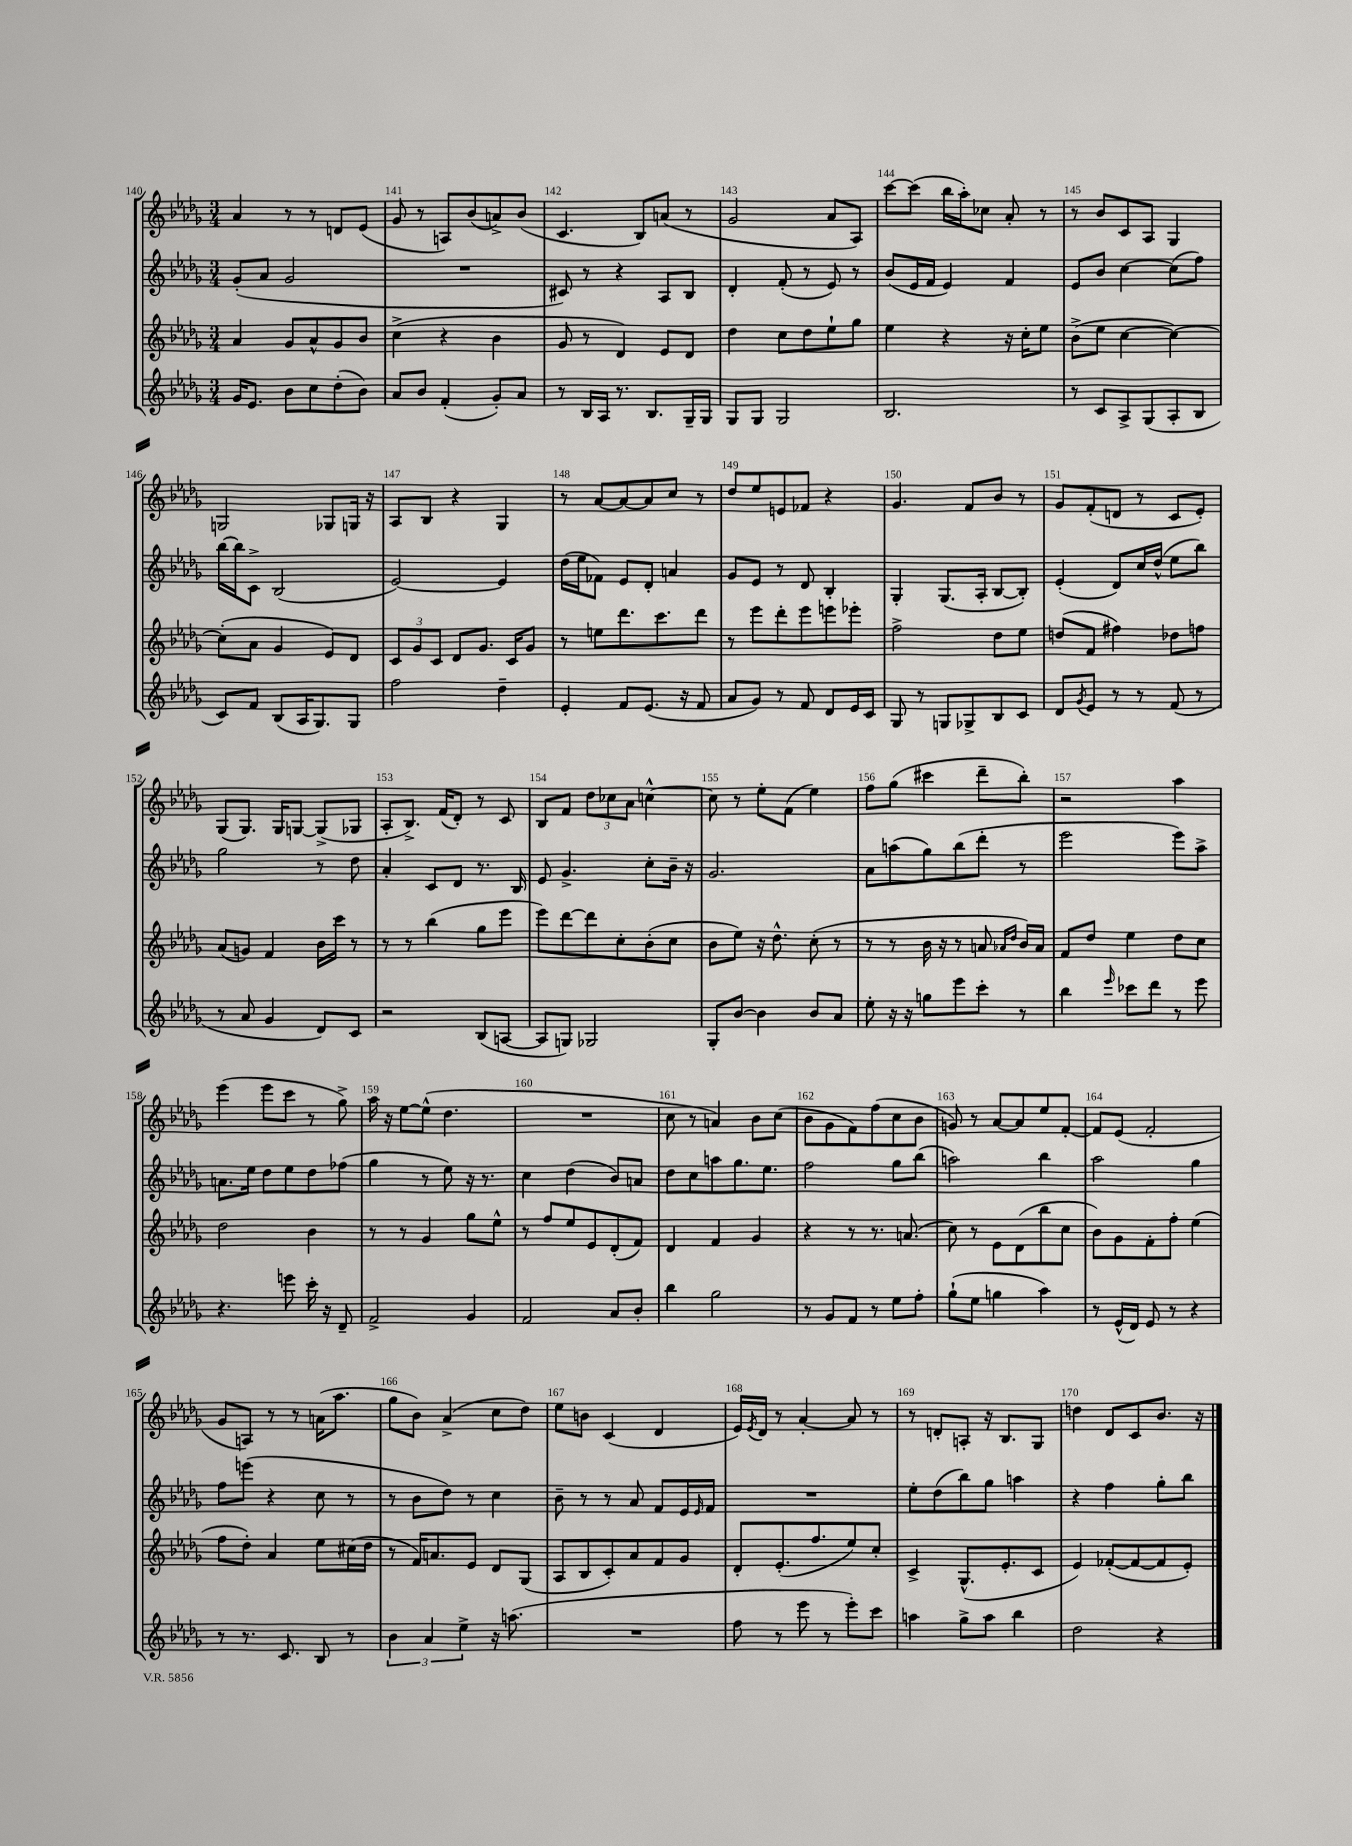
<<
\new StaffGroup <<
\new Staff = "s0" {
    \clef treble \key des \major \numericTimeSignature \time 3/4
    aes'4 r8 r8 d'8 ees'8( |
    ges'8 r8 a8) bes'8( a'8->) bes'8( |
    c'4. bes8) a'8( r8 |
    ges'2 aes'8 aes8) |
    c'''8~ c'''8( bes''16 aes''16-.) ces''8 aes'8-. r8 |
    r8 bes'8 c'8 aes8 ges4 |
    g2 ges8 g16 r16 |
    aes8 bes8 r4 ges4 |
    r8 aes'8~ aes'8~ aes'8 c''8 r8 |
    des''8 ees''8 e'8 fes'8 r4 |
    ges'4. f'8 bes'8 r8 |
    ges'8 f'8-.( d'8 r8 c'8 ees'8-.) |
    ges8( ges8.) ges16 g8~ g8->( ges8 |
    aes8-. bes8.->) f'16( des'8-.) r8 c'8 |
    bes8 f'8 \tuplet 3/2 { des''8 ces''8 aes'8 } c''4~-^ |
    c''8 r8 ees''8-. f'8( ees''4) |
    f''8 ges''8( cis'''4 des'''8-- bes''8-.) |
    r2 aes''4 |
    ees'''4( ees'''8 c'''8 r8 ges''8->) |
    aes''16 r16 ees''8~ ees''8-^( des''4. |
    R2. |
    c''8 r8 a'4) bes'8 c''8( |
    bes'8 ges'8 f'8) f''8( c''8 bes'8 |
    g'8) r8 aes'8~ aes'8 ees''8 f'8~-. |
    f'8 ees'8( f'2-. |
    ges'8 a8) r8 r8 a'16( aes''8. |
    ges''8 bes'8) aes'4->( c''8 des''8) |
    ees''8 b'8 c'4( des'4 |
    ees'16) \acciaccatura { ees'8 } des'16 r8 aes'4~-. aes'8 r8 |
    r8 d'8-. a8-. r16 bes8. ges8 |
    d''4 des'8 c'8 bes'8. r16 \bar "|." |
}
\new Staff = "s1" {
    \clef treble \key des \major \numericTimeSignature \time 3/4
    ges'8-.( aes'8 ges'2 |
    R2. |
    cis'8) r8 r4 aes8 bes8 |
    des'4-. f'8-.( r8 ees'8) r8 |
    bes'8( ees'16 f'16 ees'4) f'4 |
    ees'8 bes'8 c''4~ c''8( f''8) |
    bes''16~ bes''16 c'8-> bes2( |
    ees'2~) ees'4 |
    des''16( ees''16 fes'8) ees'8 des'8-. a'4 |
    ges'8 ees'8 r8 des'8 bes4-. |
    ges4-. ges8.( aes16-. bes8~ bes8-.) |
    ees'4-.( des'8) c''16 des''16-^( ees''8 bes''8) |
    ges''2 r8 des''8 |
    aes'4-. c'8 des'8 r8. bes16 |
    ees'8 ges'4.-> c''8-. bes'16-- r16 |
    ges'2. |
    aes'8 a''8( ges''8) bes''8( des'''8-. r8 |
    ees'''2 ees'''8) aes''8-> |
    a'8. ees''16 des''8 ees''8 des''8 fes''8( |
    ges''4 r8 ees''8) r16 r8. |
    c''4 des''4( bes'8) a'8 |
    des''8 c''8 a''8 ges''8. ees''8. |
    f''2 ges''8 bes''8( |
    a''2) bes''4 |
    aes''2 ges''4 |
    f''8 e'''8( r4 c''8 r8 |
    r8 bes'8 des''8) r8 c''4 |
    bes'8-- r8 r8 aes'8 f'8 ees'16 \grace { ees'16 } f'16 |
    R2. |
    ees''8-. des''8( bes''8) ges''8 a''4 |
    r4 f''4 ges''8-. bes''8 \bar "|." |
}
\new Staff = "s2" {
    \clef treble \key des \major \numericTimeSignature \time 3/4
    aes'4 ges'8 aes'8-^ ges'8 bes'8 |
    c''4->( r4 bes'4 |
    ges'8 r8 des'4) ees'8 des'8 |
    des''4 c''8 des''8 ees''8-! ges''8 |
    ees''4 r4 r16 c''16-. ees''8 |
    bes'8->( ees''8 c''4~ c''4~) |
    c''8-.( aes'8 ges'4 ees'8) des'8 |
    \tuplet 3/2 { c'8 ges'8 c'8 } des'8 ges'8. c'16 ges'8 |
    r8 e''8 des'''8. c'''8. des'''8 |
    r8 ees'''8 des'''8-. ees'''8 e'''8 ees'''8-. |
    f''2-> des''8 ees''8 |
    d''8( f'8 fis''4) des''8 f''8 |
    aes'8( g'8) f'4 bes'16 c'''16 r8 |
    r8 r8 bes''4( ges''8 ees'''8 |
    ees'''8) des'''8~ des'''8 c''8-. bes'8-.( c''8 |
    bes'8 ees''8) r16 des''8.-^ c''8-.( r8 |
    r8 r8 bes'16 r16 r8 a'8 \grace { aes'16 des''16 } bes'16) aes'16 |
    f'8 des''8 ees''4 des''8 c''8 |
    des''2 bes'4 |
    r8 r8 ges'4 ges''8 ees''8-^ |
    r8 f''8 ees''8 ees'8 des'8-.( f'8) |
    des'4 f'4 ges'4 |
    r4 r8 r8. a'8.( |
    c''8) r8 ees'8 des'8( bes''8 c''8 |
    bes'8) ges'8 f'8-. f''8-. ees''4( |
    f''8 des''8-.) aes'4 ees''8 cis''16( des''16 |
    r8 f'16) a'8. ees'8 des'8 ges8( |
    aes8 bes8 c'8-.) aes'8 f'8 ges'8 |
    des'8-. ees'8.-.( f''8. ees''8) c''8-. |
    c'4-> ges8.-^( ees'8.-. c'8 |
    ees'4) fes'8~-.( fes'8~ fes'8 ees'8-.) \bar "|." |
}
\new Staff = "s3" {
    \clef treble \key des \major \numericTimeSignature \time 3/4
    ges'16 ees'8. bes'8 c''8 des''8-.( bes'8) |
    aes'8 bes'8 f'4-.( ges'8-.) aes'8 |
    r8 bes16 aes16 r8. bes8. ges16-- ges16 |
    ges8 ges8 ges2 |
    bes2. |
    r8 c'8 aes8-> ges8( aes8-. bes8 |
    c'8) f'8 bes8( aes16 ges8.) ges8 |
    f''2 des''4-- |
    ees'4-. f'8 ees'8.( r16 f'8 |
    aes'8 ges'8) r8 f'8 des'8 ees'16 c'16 |
    ges8 r8 g8 ges8-> bes8 c'8 |
    des'8 \acciaccatura { ges'8 } ees'8 r8 r8 f'8( r8 |
    r8 aes'8 ges'4 des'8) c'8 |
    r2 bes8( a8~ |
    a8 g8) ges2 |
    ges8-. bes'8~ bes'4 bes'8 aes'8 |
    ees''8-. r16 r16 g''8 ees'''8 c'''8-. r8 |
    bes''4 \grace { ees'''16 } ces'''8 des'''8 r8 ees'''8 |
    r4. e'''8 c'''16-. r16 des'8-- |
    f'2-> ges'4 |
    f'2 aes'8 bes'8-. |
    bes''4 ges''2 |
    r8 ges'8 f'8 r8 ees''8 f''8-. |
    ges''8-!( ees''8 g''4 aes''4) |
    r8 ees'16-^( des'16) ees'8 r8 r4 |
    r8 r8. c'8. bes8 r8 |
    \tuplet 3/2 { bes'4 aes'4 ees''4-> } r16 a''8.( |
    R2. |
    f''8 r8 ees'''8 r8 ees'''8-.) c'''8 |
    a''4 ges''8-> a''8 bes''4 |
    des''2 r4 \bar "|." |
}
>>
>>
\layout { \context { \Score currentBarNumber = #140 \override BarNumber.break-visibility = ##(#f #t #t) barNumberVisibility = #all-bar-numbers-visible } }
